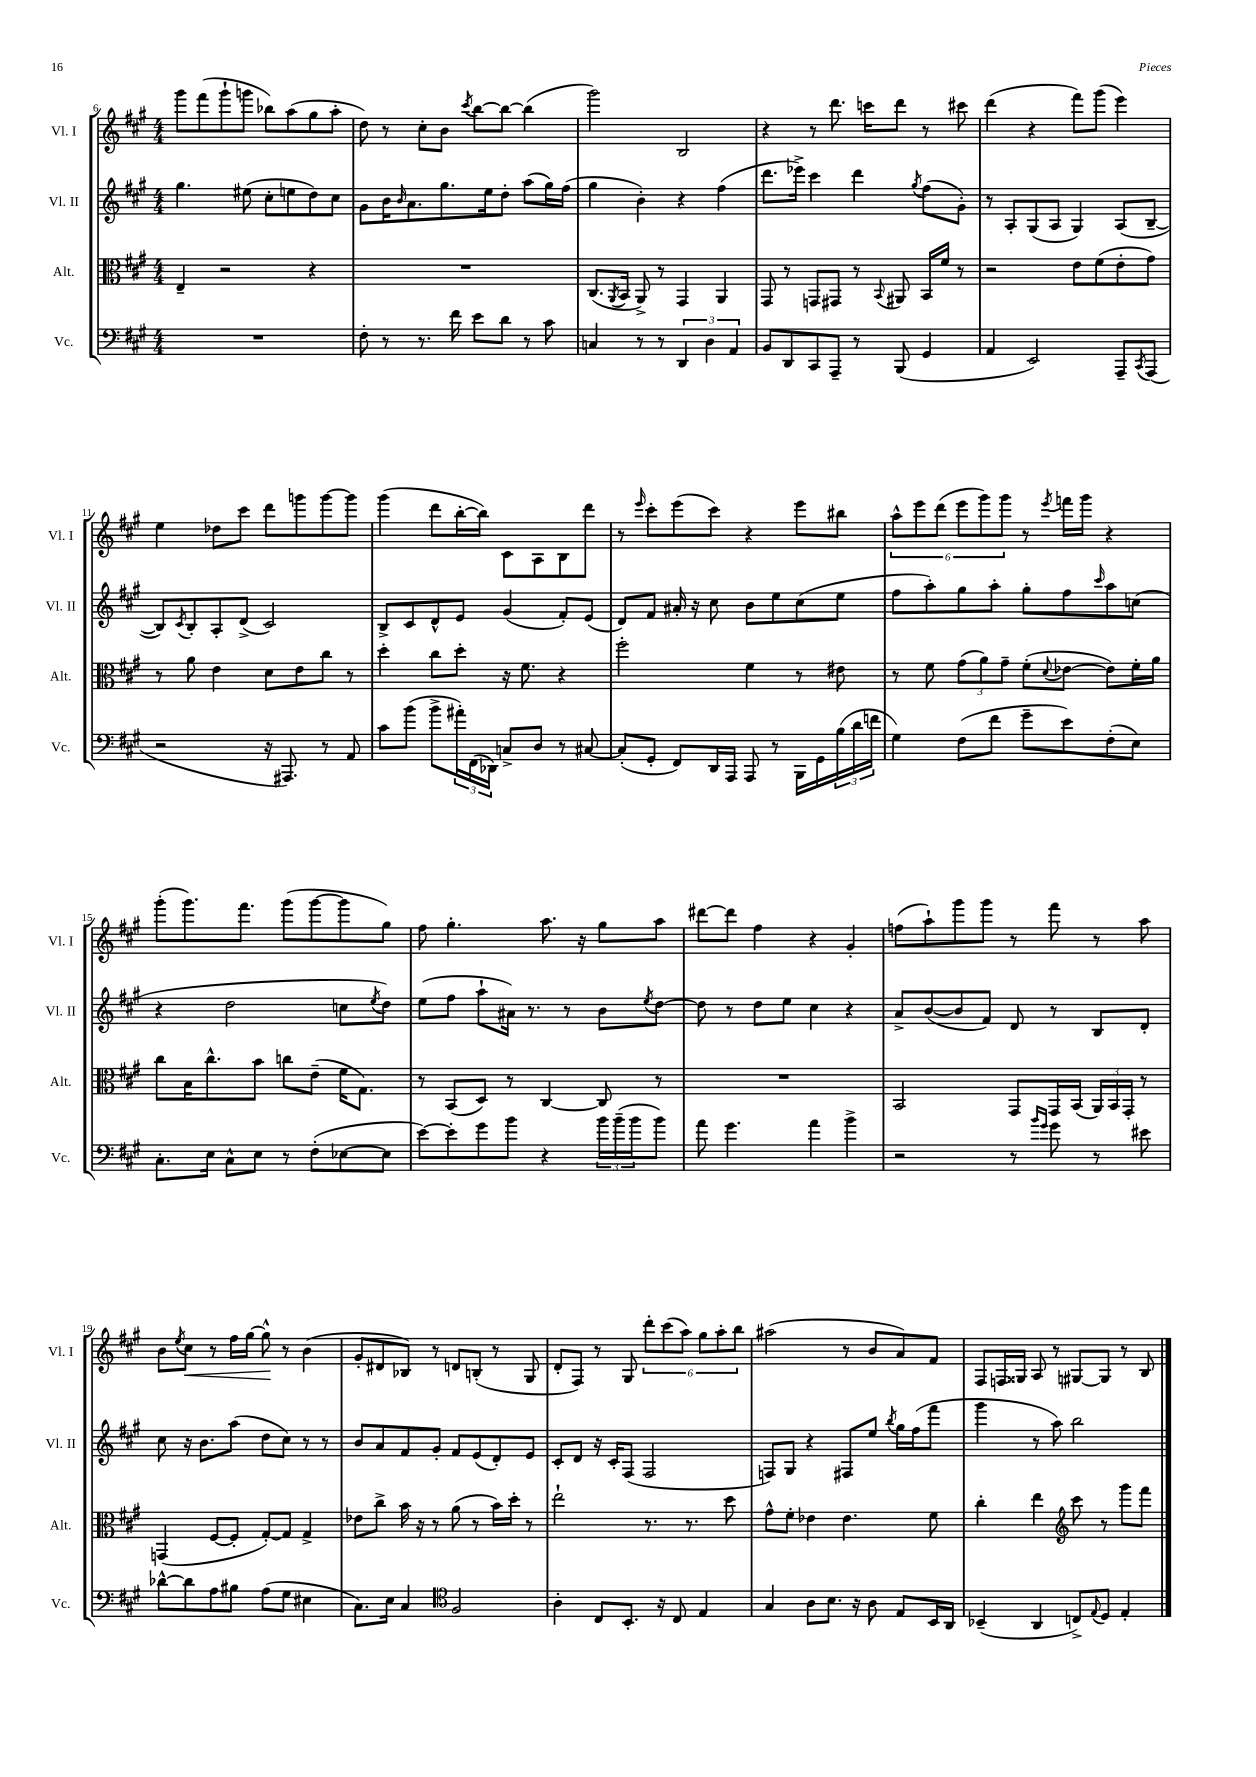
<<
\new StaffGroup <<
\new Staff = "s0" \with { instrumentName = "Vl. I" shortInstrumentName = "Vl. I" } {
    \clef treble \key a \major \numericTimeSignature \time 4/4
    gis'''8 fis'''8( gis'''8-! g'''8 bes''8) a''8( gis''8 a''8-. |
    d''8) r8 cis''8-. b'8 \acciaccatura { cis'''8 } b''8~ b''8~ b''4( |
    gis'''2) b2 |
    r4 r8 d'''8. c'''16 d'''8 r8 cis'''8 |
    d'''4( r4 fis'''8) gis'''8( e'''4) |
    e''4 des''8 cis'''8 d'''8 g'''8 g'''8~ g'''8 |
    gis'''4( d'''8 b''16~-. b''16) cis'8 a8 b8 d'''8 |
    r8 \grace { e'''16 } cis'''8-. e'''8( cis'''8) r4 e'''8 bis''8 |
    \tuplet 6/4 { a''8-^ e'''8 d'''8( e'''8 gis'''8) gis'''8 } r8 \acciaccatura { e'''8 } f'''16 gis'''16 r4 |
    gis'''8-.( gis'''8.) fis'''8. gis'''8( gis'''8~ gis'''8 gis''8) |
    fis''8 gis''4.-. a''8. r16 gis''8 a''8 |
    dis'''8~ dis'''8 fis''4 r4 gis'4-. |
    f''8( a''8-!) gis'''8 gis'''8 r8 fis'''8 r8 a''8 |
    b'8 \acciaccatura { e''8 } cis''8\< r8 fis''16 gis''16~ gis''8-^\! r8 b'4( |
    gis'8-. dis'8 bes8) r8 d'8 b8-.( r8 gis8 |
    d'8-. fis8) r8 gis8 \tuplet 6/4 { d'''8-. cis'''8( a''8) gis''8 a''8-. b''8 } |
    ais''2( r8 b'8 a'8) fis'8 |
    fis8 f16 gisis16 a8 r8 gis8~ gis8 r8 b8 \bar "|." |
}
\new Staff = "s1" \with { instrumentName = "Vl. II" shortInstrumentName = "Vl. II" } {
    \clef treble \key a \major \numericTimeSignature \time 4/4
    gis''4. eis''8( cis''8-. e''8 d''8) cis''8 |
    gis'8 b'16 \grace { b'16 } a'8. gis''8. e''16 d''8-. a''8( gis''16) fis''16( |
    gis''4 b'4-.) r4 fis''4( |
    d'''8. ees'''16->) cis'''4 d'''4 \acciaccatura { gis''8 } fis''8( gis'8-.) |
    r8 a8-. gis8( a8 gis4) a8( b8~-- |
    b8) \acciaccatura { cis'8 } b8-. a8-. d'8->( cis'2) |
    b8-> cis'8 d'8-^ e'8 gis'4( fis'8-.) e'8( |
    d'8) fis'8 ais'16-. r16 cis''8 b'8 e''8 cis''8( e''8 |
    fis''8 a''8-.) gis''8 a''8-. gis''8-. fis''8 \grace { cis'''16 } a''8 c''8( |
    r4 d''2 c''8 \acciaccatura { e''8 } d''8) |
    e''8( fis''8 a''8-! ais'16) r8. r8 b'8 \acciaccatura { e''8 } d''8~ |
    d''8 r8 d''8 e''8 cis''4 r4 |
    a'8-> b'8~( b'8 fis'8) d'8 r8 b8 d'8-. |
    cis''8 r16 b'8. a''8( d''8 cis''8) r8 r8 |
    b'8 a'8 fis'8 gis'8-. fis'8 e'8( d'8-.) e'8 |
    cis'8-. d'8 r16 cis'16-. fis8( fis2 |
    f8) gis8 r4 fis8 e''8 \acciaccatura { b''8 } gis''16 fis''16( fis'''8 |
    gis'''4 r8 a''8) b''2 \bar "|." |
}
\new Staff = "s2" \with { instrumentName = "Alt." shortInstrumentName = "Alt." } {
    \clef alto \key a \major \numericTimeSignature \time 4/4
    e4-- r2 r4 |
    R1 |
    cis8.( \acciaccatura { a,8 } b,16 a,8->) r8 gis,4 a,4 |
    gis,8 r8 g,8 gis,8 r8 \appoggiatura { b,8 } ais,8 b,16 fis'16 r8 |
    r2 e'8 fis'8( e'8-. gis'8) |
    r8 a'8 e'4 d'8 e'8 cis''8 r8 |
    d''4-. cis''8 d''8-. r16 fis'8. r4 |
    fis''2-. fis'4 r8 eis'8 |
    r8 fis'8 \tuplet 3/2 { gis'8( a'8) gis'8-- } fis'8-.( \appoggiatura { d'8 } ees'8~ ees'8) fis'16-. a'16 |
    cis''8 b16 cis''8.-^ b'8 c''8 e'8--( fis'16 gis8.) |
    r8 b,8( d8) r8 cis4~ cis8 r8 |
    R1 |
    b,2 gis,8 gis,16 b,16( \tuplet 3/2 { a,16) b,16 gis,16-. } r8 |
    g,4( fis8~ fis8-. gis8~-.) gis8 gis4-> |
    ees'8 cis''8-> b'16 r16 r8 a'8( r8 b'16) d''16-. r8 |
    e''2-! r8. r8. d''8 |
    gis'8-^ fis'8-. ees'4 ees'4. fis'8 |
    cis''4-. e''4 \clef treble cis'''8 r8 gis'''8 fis'''8 \bar "|." |
}
\new Staff = "s3" \with { instrumentName = "Vc." shortInstrumentName = "Vc." } {
    \clef bass \key a \major \numericTimeSignature \time 4/4
    R1 |
    fis8-. r8 r8. fis'16 e'8 d'8 r8 cis'8 |
    c4 r8 r8 \tuplet 3/2 { d,4 d4 a,4 } |
    b,8 d,8 cis,8 a,,8-- r8 b,,8( gis,4 |
    a,4 e,2) a,,8-- \acciaccatura { cis,8 } a,,8( |
    r2 r16 ais,,8.) r8 a,8 |
    cis'8 b'8( b'8-> \tuplet 3/2 { ais'16-.) fis,16( des,16) } c8-> d8 r8 cis8~ |
    cis8-.( gis,8-. fis,8) d,16 a,,16 a,,8 r8 b,,16 gis,16 \tuplet 3/2 { b16( d'16 f'16 } |
    gis4) fis8( fis'8 gis'8-- e'8) fis8-.( e8) |
    cis8.-. e16 cis8-^ e8 r8 fis8-.( ees8~ ees8 |
    e'8~) e'8-. gis'8 b'8 r4 \tuplet 3/2 { b'16 b'16--( b'16 } b'8) |
    a'8 gis'4. a'4 b'4-> |
    r2 r8 \grace { b'16 gis'16 } gis'8 r8 eis'8 |
    des'8~-^ des'8 a8 bis8 a8( gis8 eis4 |
    cis8.) e16 cis4 \clef tenor fis2 |
    a4-. cis8 b,8.-. r16 cis8 e4 |
    gis4 a8 b8. r16 a8 e8 b,16 a,16 |
    bes,4--( a,4 c8->) \appoggiatura { e8 } d8 e4-. \bar "|." |
}
>>
>>
\layout { \context { \Score currentBarNumber = #6 } }
